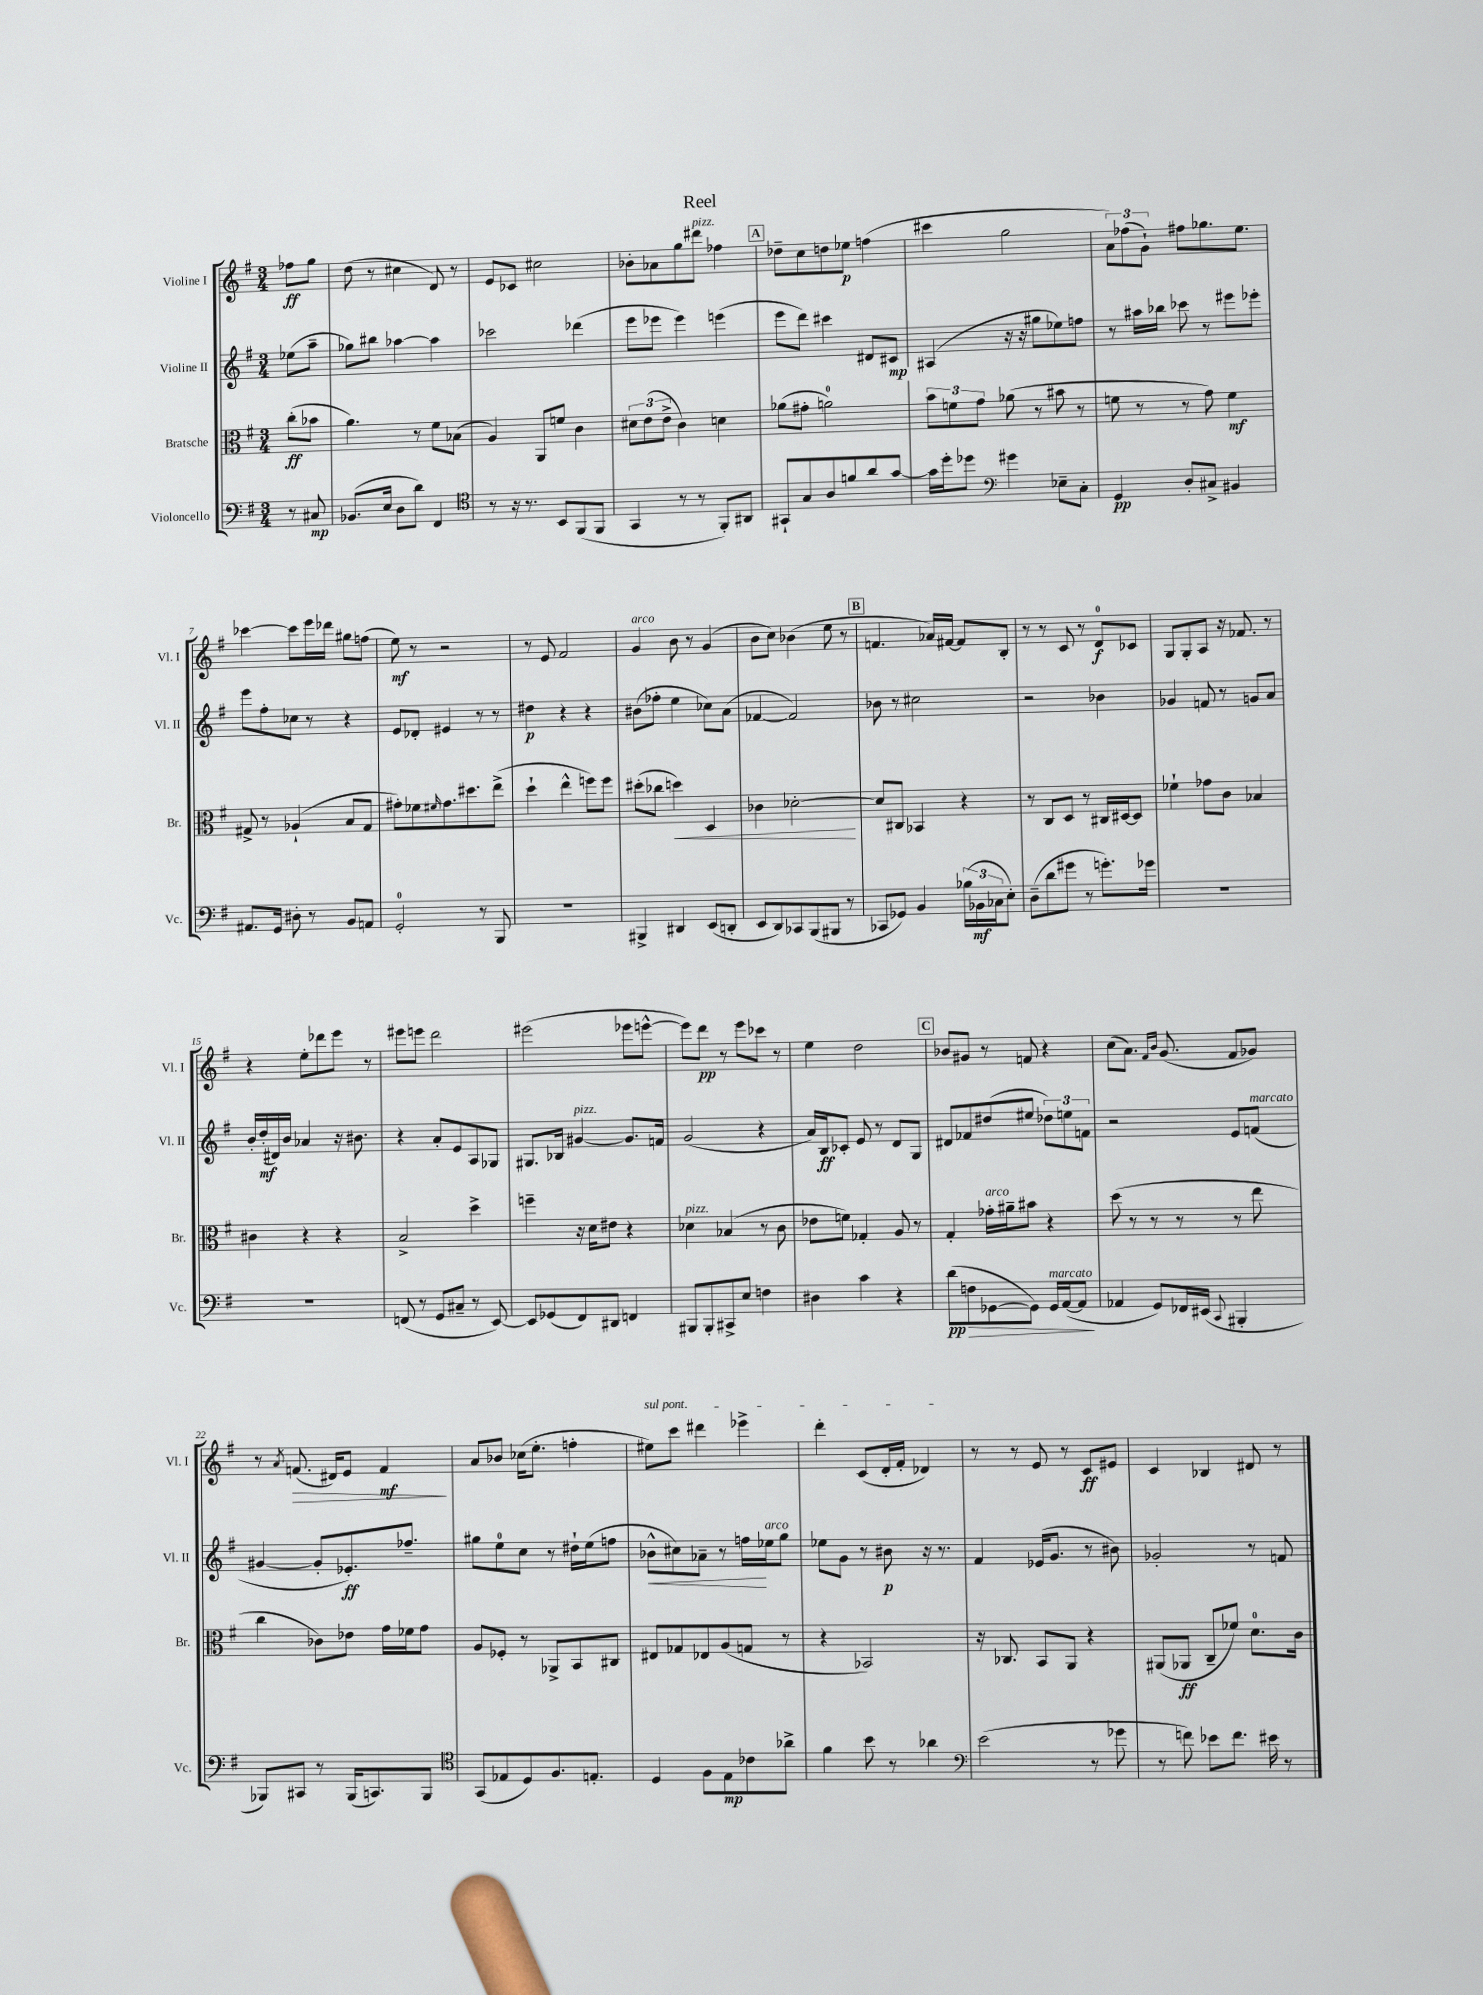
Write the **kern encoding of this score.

**kern	**dynam	**kern	**dynam	**kern	**dynam	**kern	**dynam
*part4	*part4	*part3	*part3	*part2	*part2	*part1	*part1
*staff4	*staff4	*staff3	*staff3	*staff2	*staff2	*staff1	*staff1
*I"Violoncello	*	*I"Bratsche	*	*I"Violine II	*	*I"Violine I	*
*I'Vc.	*	*I'Br.	*	*I'Vl. II	*	*I'Vl. I	*
*clefF4	*	*clefC3	*	*clefG2	*	*clefG2	*
*k[f#]	*	*k[f#]	*	*k[f#]	*	*k[f#]	*
*M3/4	*	*M3/4	*	*M3/4	*	*M3/4	*
=	=	=	=	=	=	=	=
8r	.	(8cc'\L	ff	(8ee-X\L	.	8ff-X\L	ff
8C#X/	mp	8b-X\J	.	8aa~\J	.	8gg\J	.
=1	=1	=1	=1	=1	=1	=1	=1
(8.BB-X/L	.	4.a\)	.	8gg-X\L)	.	(8dd\	.
.	.	.	.	8bb#X\J	.	8r	.
16E/Jk	.	.	.	.	.	.	.
8D\L	.	.	.	[4aa-X\	.	4cc#X\	.
8d\J)	.	8r	.	.	.	.	.
4FF#/	.	8f#\L	.	4aa-\]	.	8d/)	.
.	.	(8B-X\J	.	.	.	8r	.
=2	=2	=2	=2	=2	=2	=2	=2
*clefC4	*	*	*	*	*	*	*
8r	.	4A/)	.	2ccc-X\	.	8e/L	.
16r	.	.	.	.	.	8c-X/J	.
8.r	.	.	.	.	.	.	.
.	.	8AA/L	.	.	.	2cc#X\	.
8BB/L	.	8fn/J	.	.	.	.	.
(8FF#/	.	4c\	.	(4ddd-X\	.	.	.
8FF#/J	.	.	.	.	.	.	.
=3	=3	=3	=3	=3	=3	=3	=3
4GG/	.	12d#X\L	.	8eee\L	.	8b-X'\L	.
.	.	(12e\	.	.	.	.	.
.	.	.	.	8eee-X\J	.	8a-X\	.
.	.	12e^\J	.	.	.	.	.
8r	.	4c\)	.	4eee-\)	.	8gg\	.
!	!	!	!	!	!	!LO:TX:a:i:t=pizz.	!
8r	.	.	.	.	.	8ddd#X\J	.
8FF#'/L)	.	4dn\	.	(4eeen\	.	4ff-X\	.
8AA#X/J	.	.	.	.	.	.	.
!!LO:REH:place=s1:t=A
=4	=4	=4	=4	=4	=4	=4	=4
8GG#X`/L	.	(8a-X\L	.	8eee\L	.	8dd-X~\L	.
8G/	.	8g#X'\J	.	8ddd\J)	.	8cc\	.
8A/	.	2an\)	.	4ccc#X\	.	8ddn\	.
8fn/	.	.	.	.	.	8ee-X\J	p
8a/	.	.	.	8d#X/L	.	(4ffn\	.
[8g/J	.	.	.	8c#X/J	mp	.	.
=5	=5	=5	=5	=5	=5	=5	=5
16g\LL]	.	12b\L	.	(4A#X/	.	4ccc#X\	.
16dd'\J	.	.	.	.	.	.	.
.	.	12fn\	.	.	.	.	.
8dd-X\J	.	.	.	.	.	.	.
.	.	12g\J	.	.	.	.	.
*clefF4	*	*	*	*	*	*	*
4g#X\	.	(8a-X\	.	16r	.	2gg\	.
.	.	.	.	16r	.	.	.
.	.	8r	.	8gg#X\L	.	.	.
8E-X~\L	.	8b#X\	.	8ee-X\)	.	.	.
8C'\J	.	8r	.	8ffn\J	.	.	.
=6	=6	=6	=6	=6	=6	=6	=6
4GG/	pp	8fn\	.	8r	.	12a\L)	.
.	.	.	.	.	.	(12ff-X\	.
.	.	8r	.	16aa#X\LL	.	.	.
.	.	.	.	.	.	12g`\J)	.
.	.	.	.	16bb-X\JJ	.	.	.
8D'/L	.	8r	.	8ccc-X\	.	8ff#X\L	.
8C#X^/J	.	8g\)	.	8r	.	8.gg-X\	.
4BB#X/	.	4f\	mf	8eee#X\L	.	.	.
.	.	.	.	.	.	8.ee\J	.
.	.	.	.	8eee-X'\J	.	.	.
!!LO:LB:g=z
=7	=7	=7	=7	=7	=7	=7	=7
8.AA#X/L	.	8G#X^/	.	8eee\L	.	[4ccc-X\	.
.	.	8r	.	8ff#'\	.	.	.
16GG/Jk	.	.	.	.	.	.	.
8D#X'\	.	(4A-X`/	.	8cc-X\J	.	8ccc-\L]	.
8r	.	.	.	8r	.	16eee\L	.
.	.	.	.	.	.	16ddd-X\JJ	.
8BB/L	.	8B/L	.	4r	.	8gg#X\L	.
8AAn/J	.	8G#/J	.	.	.	(8ffn\J	.
=8	=8	=8	=8	=8	=8	=8	=8
2GG'/	.	8g#X'\L)	.	8e/L	.	8ee\)	mf
.	.	8f-X\	.	8d-X'/J	.	8r	.
.	.	16qqf#X/	.	.	.	.	.
.	.	8.g#\	.	4e#X/	.	2r	.
.	.	8.dd#X\	.	.	.	.	.
8r	.	.	.	8r	.	.	.
8BBB/	.	(8ee^\J	.	8r	.	.	.
=9	=9	=9	=9	=9	=9	=9	=9
2.r	.	4dd`\	.	4dd#X\	p	8r	.
.	.	.	.	.	.	8e/	.
.	.	4ee^^\	.	4r	.	2f#/	.
.	.	8ffn\L)	.	4r	.	.	.
.	.	8ff\J	.	.	.	.	.
=10	=10	=10	=10	=10	=10	=10	=10
!	!	!	!	!	!	!LO:TX:a:i:t=arco	!
4BBB#X^/	.	(8dd#X'\L	.	(8b#X\L	.	4g/	.
.	.	8cc-X\J	.	8ff-X'\J	.	.	.
!	!	!	!LO:HP:b	!	!	!	!
4DD#X/	.	4ddn\)	<	4ee\	.	8b\	.
.	.	.	.	.	.	8r	.
(8EE/L	.	4D/	.	8cc-X\L)	.	(4g/	.
8DDn'/J	.	.	.	(8a\J	.	.	.
=11	=11	=11	=11	=11	=11	=11	=11
8EE/L	.	4c-X\	.	[4f-X/	.	8b\L	.
8DD/)	.	.	.	.	.	8cc\J)	.
8CC-X/	.	[2d-X'\	.	2f-/])	.	(4b-X\	.
(8BBB/	.	.	.	.	.	.	.
8BBB#X/J	.	.	.	.	.	8ee\	.
8r	.	.	.	.	.	8r	.
.	.	.	[	.	.	.	.
!!LO:REH:place=s1:t=B
=12	=12	=12	=12	=12	=12	=12	=12
8CC-X/L	.	8d-/L]	.	8b-X\	.	4.fn/	.
8GG-X/J)	.	8C#X/J	.	8r	.	.	.
4BB/	.	4BB-X/	.	2cc#X\	.	.	.
.	.	.	.	.	.	16a-X/LL)	.
.	.	.	.	.	.	[16f#X/JJ	.
(24B-X\LL	.	4r	.	.	.	8f#/L]	.
24BB-X\	mf	.	.	.	.	.	.
24C-X\J	.	.	.	.	.	.	.
8E'\J)	.	.	.	.	.	8B'/J	.
=13	=13	=13	=13	=13	=13	=13	=13
(8D~\L	.	8r	.	2r	.	8r	.
8d\	.	8C/L	.	.	.	8r	.
8g#X\J	.	8D/J	.	.	.	8c/	.
8r	.	8r	.	.	.	8r	.
8.gn'\L)	.	16C#X/LL	.	4b-X\	.	8d/L	f
.	.	[16D#X/J	.	.	.	.	.
.	.	8D#/J]	.	.	.	8c-X/J	.
16g-X\Jk	.	.	.	.	.	.	.
=14	=14	=14	=14	=14	=14	=14	=14
2.r	.	4f-X`\	.	4g-X/	.	8G/L	.
.	.	.	.	.	.	8G'/	.
.	.	8g-X\L	.	8fn/	.	8A/J	.
.	.	8c\J	.	8r	.	16r	.
.	.	.	.	.	.	8.f-X/	.
.	.	4B-X/	.	8gn/L	.	.	.
.	.	.	.	8a/J	.	8r	.
!!LO:LB:g=z
=15	=15	=15	=15	=15	=15	=15	=15
2.r	.	4c#X\	.	16b'/LL	.	4r	.
.	.	.	.	(16dd'/	mf	.	.
.	.	.	.	16d#X/)	.	.	.
.	.	.	.	16b/JJ	.	.	.
.	.	4r	.	4a-X/	.	8ee'\L	.
.	.	.	.	.	.	8ddd-X\	.
.	.	4r	.	16r	.	8eee\J	.
.	.	.	.	8.b#X\	.	.	.
.	.	.	.	.	.	8r	.
=16	=16	=16	=16	=16	=16	=16	=16
(8FFn/	.	2B^/	.	4r	.	8eee#X\L	.
8r	.	.	.	.	.	8eeen\J	.
8GG/L	.	.	.	8a'/L	.	2ddd\	.
8C#X~/J	.	.	.	8e/	.	.	.
8r	.	4dd^\	.	8A/	.	.	.
[8EE/)	.	.	.	8G-X/J	.	.	.
=17	=17	=17	=17	=17	=17	=17	=17
8EE/L]	.	4ffn~\	.	8.G#X/L	.	(2eee#X\	.
(8GG-X/	.	.	.	.	.	.	.
.	.	.	.	16B-X/Jk	.	.	.
!	!	!	!	!LO:TX:a:i:t=pizz.	!	!	!
8FF#/)	.	16r	.	[4g#X/	.	.	.
.	.	16d\KL	.	.	.	.	.
8DD#X/J	.	8e#X\J	.	.	.	.	.
4FFn/	.	4r	.	8.g#/L]	.	8eee-X\L	.
.	.	.	.	.	.	[8eeen^^\J	.
.	.	.	.	16fn/Jk	.	.	.
=18	=18	=18	=18	=18	=18	=18	=18
!	!	!LO:TX:a:i:t=pizz.	!	!	!	!	!
8BBB#X/L	.	4d-X\	.	(2g/	.	8eee\L])	.
8BBB#'/	.	.	.	.	.	8ddd\J	pp
8CC#X^/	.	(4B-X/	.	.	.	8r	.
8E/J	.	.	.	.	.	8eee\L	.
4Fn\	.	8r	.	4r	.	8ccc-X\J	.
.	.	8c\	.	.	.	8r	.
=19	=19	=19	=19	=19	=19	=19	=19
4D#X\	.	8e-X\L	.	16a/LL)	.	4ee\	.
.	.	.	.	16B/J	ff	.	.
.	.	8fn\J)	.	8c-X'/J	.	.	.
4c\	.	4G-X'/	.	8e/	.	2dd\	.
.	.	.	.	8r	.	.	.
4r	.	8A/	.	8d/L	.	.	.
.	.	8r	.	8G/J	.	.	.
!!LO:REH:place=s1:t=C
=20	=20	=20	=20	=20	=20	=20	=20
(8d\L	pp	4G'/	.	8d#X/L	.	8b-X/L	.
!	!LO:HP:b	!	!	!	!	!	!
8Fn\	>	.	.	8f-X/	.	8g#X/J	.
!	!	!LO:TX:a:i:t=arco	!	!	!	!	!
[8GG-X\	.	16g-X'\LL	.	(8dd#X/	.	8r	.
.	.	16a#X~\J	.	.	.	.	.
8GG-\J])	.	8b#X\J	.	8ee#X/J	.	8fn/	.
!LO:TX:a:i:t=marcato	!	!	!	!	!	!	!
16GG-/LL	.	4r	.	12dd-X\L)	.	4r	.
([16AA/J	.	.	.	.	.	.	.
.	.	.	.	12een\	.	.	.
8AA/J]	.	.	.	.	.	.	.
.	.	.	.	12fn\J	.	.	.
.	]	.	.	.	.	.	.
=21	=21	=21	=21	=21	=21	=21	=21
4AA-X/	.	(8dd\	.	2r	.	(8cc\L	.
.	.	8r	.	.	.	8.a\J)	.
8GG/L)	.	8r	.	.	.	.	.
.	.	.	.	.	.	16qqf#/LL	.
.	.	.	.	.	.	16qqb/JJ	.
.	.	.	.	.	.	(8.g/	.
16FF-X/L	.	8r	.	.	.	.	.
(16EE#X/JJ	.	.	.	.	.	.	.
8qqCC/	.	.	.	.	.	.	.
4BBB#X'/	.	8r	.	8e/L	.	8f#/L	.
!	!	!	!	!LO:TX:a:i:t=marcato	!	!	!
.	.	8ee\	.	(8fn/J	.	8g-X/J)	.
!!LO:LB:g=z
=22	=22	=22	=22	=22	=22	=22	=22
8BBB-X/L)	.	4cc\	.	[4g#X/	.	8r	.
.	.	.	.	.	.	8qa/	.
!	!	!	!	!	!	!	!LO:HP:b
8CC#X/J	.	.	.	.	.	(8.fn/	>
8r	.	8c-X\L)	.	8g#'/L]	.	.	.
.	.	.	.	.	.	16d#X/KL)	.
(16BBB-/KL	.	8e-X\J	.	8.e-X'/)	ff	8e/J	.
8.CCn/)	.	.	.	.	.	.	.
.	.	16g\LL	.	.	.	4f/	mf
.	.	16f-X\J	.	8.ff-X~/J	.	.	.
8BBB-/J	.	8g\J	.	.	.	.	.
.	.	.	.	.	.	.	]
=23	=23	=23	=23	=23	=23	=23	=23
*clefC4	*	*	*	*	*	*	*
(8GG/L	.	8A/L	.	8gg#X\L	.	8a/L	.
8E-X/	.	8F-X'/J	.	8ee\	.	8b-X/J	.
8D/)	.	8r	.	8cc\J	.	(16cc-X\KL	.
.	.	.	.	.	.	8.ee'\J	.
8.F#/	.	8AA-X^/L	.	8r	.	.	.
.	.	8BB/	.	16dd#X`\LL	.	4ffn'\	.
8.En'/J	.	.	.	(16ee\J	.	.	.
.	.	8C#X/J	.	8ffn\J	.	.	.
=24	=24	=24	=24	=24	=24	=24	=24
!	!	!	!	!	!	!LO:TX:a:i:t=sul pont.	!
!	!	!	!	!	!LO:HP:b	!	!
4D/	.	8E#X/L	.	8b-X^^\L	<	8ee#X\L)	.
.	.	8G-X/	.	8cc#X\)	.	8ccc\J	.
8F#\L	.	8E-X/	.	8a-X~\J	.	4ddd#X\	.
8E\	mp	(8A/	.	8r	.	.	.
8c-X\	.	8Gn/J	.	16ffn\LL	.	4eee-X^\	.
!	!	!	!	!LO:TX:a:i:t=arco	!	!	!
.	.	.	.	16ee-X\J	[	.	.
8a-X^\J	.	8r	.	8gg\J	.	.	.
=25	=25	=25	=25	=25	=25	=25	=25
4f#\	.	4r	.	8ee-X\L	.	4ddd'\	.
.	.	.	.	8g\J	.	.	.
8b\	.	2BB-X/)	.	8r	.	(8c/L	.
8r	.	.	.	8b#X\	p	16d'/L	.
.	.	.	.	.	.	16f#'/JJ	.
4a-X\	.	.	.	16r	.	4d-X/)	.
.	.	.	.	8.r	.	.	.
=26	=26	=26	=26	=26	=26	=26	=26
*clefF4	*	*	*	*	*	*	*
(2e\	.	16r	.	4f#/	.	8r	.
.	.	8.C-X/	.	.	.	.	.
.	.	.	.	.	.	8r	.
.	.	8BB/L	.	(16e-X/KL	.	8e/	.
.	.	.	.	8.g/J	.	.	.
.	.	8AA/J	.	.	.	8r	.
8r	.	4r	.	8r	.	8c/L	ff
8g-X\	.	.	.	8b#X\)	.	8e#X/J	.
=27	=27	=27	=27	=27	=27	=27	=27
8r	.	(8AA#X/L	.	2g-X'/	.	4c/	.
8fn\)	.	8AA-X/J	ff	.	.	.	.
8e-X\L	.	8C~/L	.	.	.	4B-X/	.
8.f\J	.	8f-X/J)	.	.	.	.	.
.	.	8.d\L	.	8r	.	8d#X/	.
16e#X\	.	.	.	.	.	.	.
8r	.	.	.	8fn/	.	8r	.
.	.	16c\Jk	.	.	.	.	.
==	==	==	==	==	==	==	==
*-	*-	*-	*-	*-	*-	*-	*-
